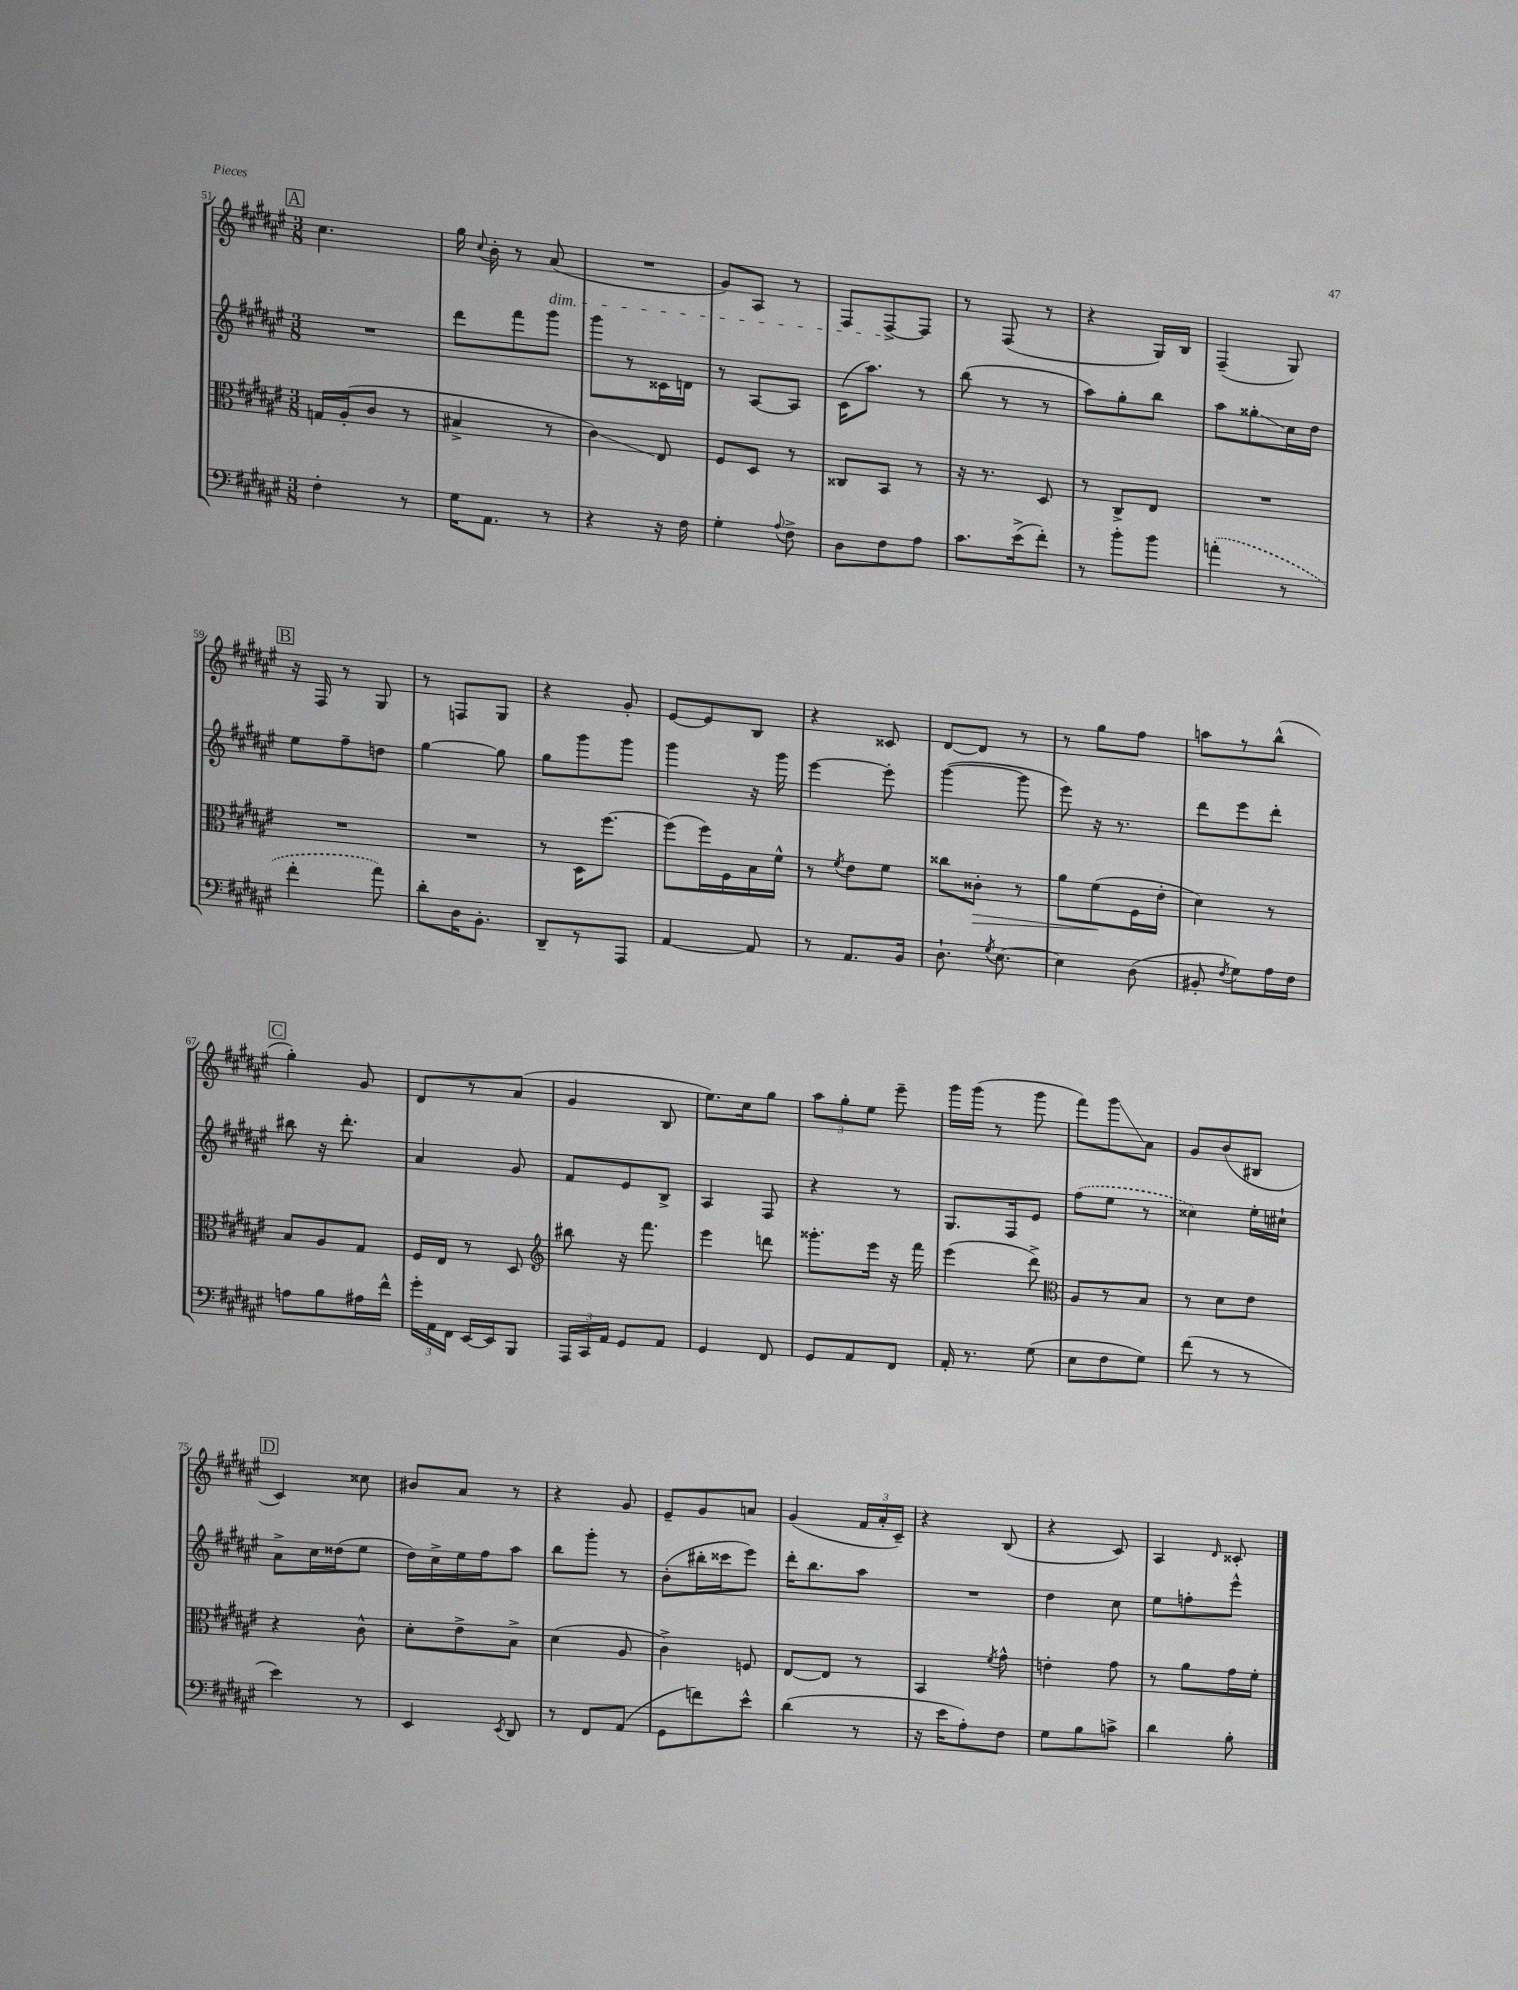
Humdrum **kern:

**kern	**kern	**kern	**kern
*staff4	*staff3	*staff2	*staff1
*clefF4	*clefC3	*clefG2	*clefG2
*k[f#c#g#d#a#e#]	*k[f#c#g#d#a#e#]	*k[f#c#g#d#a#e#]	*k[f#c#g#d#a#e#]
*M3/8	*M3/8	*M3/8	*M3/8
4F#'	16G	4.r	4.cc#
.	(16A#'	.	.
.	8c#	.	.
8r	8r	.	.
=	=	=	=
16G#	4B#^	8ddd#	16gg#
.	.	.	8qqcc#
8.AA#	.	.	16b'
.	.	8fff#	8r
8r	8r	8ggg#	(8a#
=	=	=	=
4r	4c#)	8ggg#	4.r
.	.	8r	.
16r	8E#	16c##	.
16F#	.	16d	.
=	=	=	=
4G#'	8F#	8r	8g#)
.	8D#	[8A#	8A#
8qqA#	.	.	.
8F#^	8r	8A#]	8r
=	=	=	=
8D#	8C##	(16c#	8F#
.	.	8.aa#)	.
8F#	8BB	.	[8F#^
8A#	8r	8r	8F#]
=	=	=	=
8.c#	16r	(8bb	8r
.	8.r	.	.
.	.	8r	(8F#
(16e#^	.	.	.
8f#')	8D#	8r	8r
=	=	=	=
8r	8r	8aa#)	4r
8b'	8C#^	8gg#'	.
8b	8E#	8bb	16G#)
.	.	.	16B
=	=	=	=
(4a'	4.r	8aa#	(4F#~
.	.	8gg##'	.
8r	.	16cc#	8G#)
.	.	16dd#	.
=	=	=	=
4f#'	4.r	8ee#	16r
.	.	.	16F#
.	.	8ff#~	8r
8a#)	.	8dd	8G#
=	=	=	=
8d#'	4.r	[4gg#	8r
16D#	.	.	8F
8.BB'	.	.	.
.	.	8gg#]	8G#
=	=	=	=
8DD#~	8r	8gg#	4r
8r	16D#	8ggg#	.
.	[8.ff#	.	.
8AAA#	.	8ggg#	8g#'
=	=	=	=
[4AA#	(8ff#]	4ggg#	[8e#
.	16ff#)	.	8e#]
.	16F#	.	.
8AA#]	16B	16r	8B
.	16f#^^	16ggg#	.
=	=	=	=
8r	8r	[4eee#	4r
.	8qf#	.	.
8.AA#	8e#	.	.
.	8f#	8eee#']	8c##
16BB	.	.	.
=	=	=	=
8.D#`	8cc##	([4ggg#	[8d#
.	8c##'	.	8d#]
8qG#	.	.	.
[8.E#	.	.	.
.	8r	8ggg#]	8r
=	=	=	=
4E#]	8a#	8eee#)	8r
.	(8f#	16r	8gg#
.	.	8.r	.
(8D#	16F#	.	8ff#
.	16e#'	.	.
=	=	=	=
8BB#'	4d#)	8ddd#	8aa
8qF#	.	.	.
8G#)	.	8eee#	8r
16A#	8r	8ddd#'	(8bb^^
16F#	.	.	.
=	=	=	=
8A	8B	8bb#	4gg#')
8B	8A#	16r	.
.	.	8.ddd#'	.
16A#	8G#	.	8g#
16f#^^	.	.	.
=	=	=	=
24g#'	16F#	4a#	8d#
24AA#	.	.	.
.	16E#	.	.
24FF#	.	.	.
[16EE#	8r	.	8r
16EE#]	.	.	.
8BBB	8D#	8g#	(8a#
=	=	=	=
*	*clefG2	*	*
24AAA#	8bb#	8f#	4g#
24CC#	.	.	.
24AA#	.	.	.
8GG#	16r	8e#	.
.	8.fff#	.	.
8AA#	.	8B^	8B
=	=	=	=
4GG#	4eee#	4A#	8.ee#)
.	.	.	16cc#
8FF#	8ddd	8F#	8gg#
=	=	=	=
8GG#	8.ggg##'	4r	12aa#
.	.	.	12gg#'
8AA#	.	.	.
.	.	.	12ee#
.	16eee#	.	.
8FF#	16r	8r	8eee#~
.	16fff#	.	.
=	=	=	=
16AA#'	(4eee#	8.G#	16ggg#
8.r	.	.	(16ggg#
.	.	.	8r
.	.	16F#	.
(8G#	8ddd#^)	8e#	8ggg#
=	=	=	=
*	*clefC3	*	*
8E#	8A#	(8ff#	8fff#)
8F#	8r	8ee#	8ggg#
8G#)	8B	8r	8a#
=	=	=	=
(8f#	8r	4cc##)	8g#
8r	8d#	.	(8b
8r	8e#	16ee#'	8B#
.	.	16cc#`	.
=	=	=	=
4e#)	4r	8a#^	4c#)
.	.	16cc#	.
.	.	(16dd##	.
8r	8c#^^	8ee#	8cc##
=	=	=	=
4EE#	8d#'	16dd#)	8b#
.	.	16cc#^	.
.	8e#^	16ee#	8a#
.	.	16ff#	.
8qEE#	.	.	.
8DD#	8B^	8aa#	8r
=	=	=	=
8r	(4d#	8bb	4r
8FF#	.	8ggg#'	.
(8AA#	8A#	8r	8g#
=	=	=	=
8GG#	4c#^)	(8b'	8e#~
8f)	.	16bb#'	8g#
.	.	16ccc##	.
8e#^^	8F	8eee#)	8a
=	=	=	=
(4d#	[8E#	16ddd#'	(4g#
.	.	8.bb	.
.	8E#]	.	.
8r	8r	8aa#	24f#
.	.	.	24a#'
.	.	.	24c#~)
=	=	=	=
16r	4BB	4.r	4r
16e#	.	.	.
8A#')	.	.	.
.	8qf#	.	.
8F#	8g#^^	.	(8B
=	=	=	=
8G#	4e'	4dd#	4r
8B	.	.	.
8c^	8g#	8cc#	8c#)
=	=	=	=
4d#	8r	8ee#	4A#
.	8a#	8ff'	.
.	.	.	16qqd#
8B'	16g#	8eee#^^	8c##'
.	16f#'	.	.
==	==	==	==
*-	*-	*-	*-
